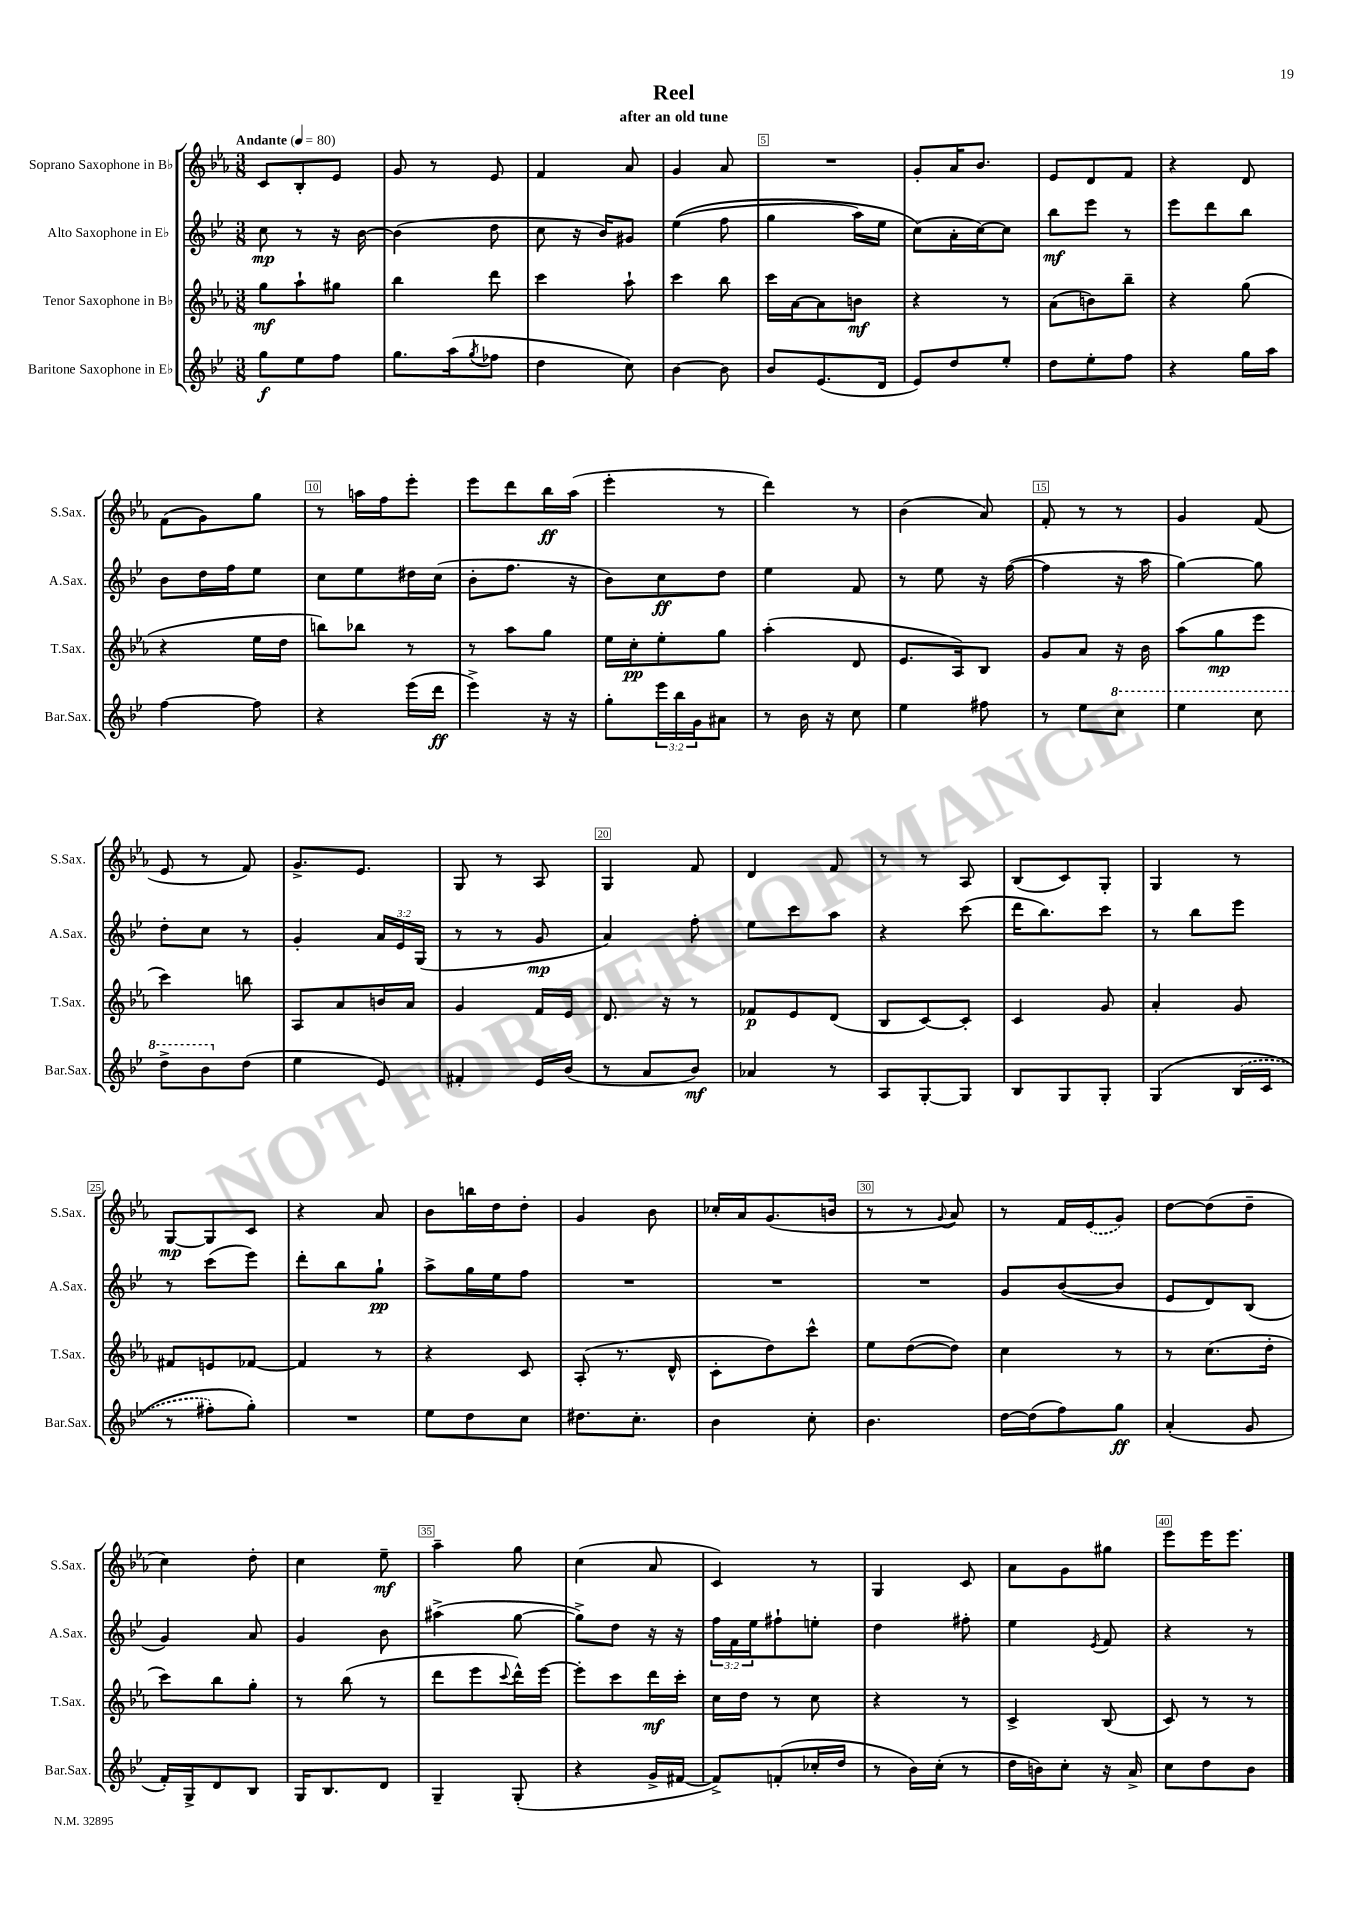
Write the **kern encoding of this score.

**kern	**dynam	**kern	**dynam	**kern	**dynam	**kern	**dynam
*part4	*part4	*part3	*part3	*part2	*part2	*part1	*part1
*staff4	*staff4	*staff3	*staff3	*staff2	*staff2	*staff1	*staff1
*I"Baritone Saxophone in E♭	*	*I"Tenor Saxophone in B♭	*	*I"Alto Saxophone in E♭	*	*I"Soprano Saxophone in B♭	*
*I'Bar.Sax.	*	*I'T.Sax.	*	*I'A.Sax.	*	*I'S.Sax.	*
*clefG2	*	*clefG2	*	*clefG2	*	*clefG2	*
*k[b-e-]	*	*k[b-e-a-]	*	*k[b-e-]	*	*k[b-e-a-]	*
*M3/8	*	*M3/8	*	*M3/8	*	*M3/8	*
*MM80	*	*MM80	*	*MM80	*	*MM80	*
=1	=1	=1	=1	=1	=1	=1	=1
!	!	!	!	!	!	!LO:TX:a:B:t=Andante	!
8gg\L	f	8gg\L	mf	8cc\	mp	8c/L	.
8ee-\	.	8aa-`\	.	8r	.	8B-'/	.
8ff\J	.	8gg#X\J	.	16r	.	8e-/J	.
.	.	.	.	[16b-\	.	.	.
=2	=2	=2	=2	=2	=2	=2	=2
8.gg\L	.	4bb-\	.	(4b-\]	.	8g/	.
.	.	.	.	.	.	8r	.
(16aa\k	.	.	.	.	.	.	.
8qgg/	.	.	.	.	.	.	.
8ff-X\J	.	8ddd\	.	8dd\	.	8e-/	.
=3	=3	=3	=3	=3	=3	=3	=3
4dd\	.	4ccc\	.	8cc\	.	4f/	.
.	.	.	.	16r	.	.	.
.	.	.	.	16b-/KL)	.	.	.
8cc\)	.	8aa-`\	.	8g#X/J	.	8a-/	.
=4	=4	=4	=4	=4	=4	=4	=4
[4b-\	.	4ccc\	.	((4ee-\	.	4g/	.
8b-\]	.	8bb-\	.	8ff\	.	8a-/	.
=5	=5	=5	=5	=5	=5	=5	=5
8b-/L	.	16ccc\LL	.	4gg\	.	4.r	.
.	.	[16a-\J	.	.	.	.	.
(8.e-/	.	8a-\]	.	.	.	.	.
.	.	8bn\J	mf	16aa\LL)	.	.	.
16d/Jk	.	.	.	16ee-\JJ	.	.	.
=6	=6	=6	=6	=6	=6	=6	=6
8e-/L)	.	4r	.	(8cc\L)	.	8g'/L	.
8dd/	.	.	.	16a'\L	.	16a-/K	.
.	.	.	.	[16cc\J)	.	8.b-/J	.
8ee-'/J	.	8r	.	8cc\J]	.	.	.
=7	=7	=7	=7	=7	=7	=7	=7
8dd\L	.	(8a-\L	.	8bb-\L	mf	8e-/L	.
8ee-'\	.	8bn\)	.	8eee-\J	.	8d/	.
8ff\J	.	8bb-~\J	.	8r	.	8f/J	.
=8	=8	=8	=8	=8	=8	=8	=8
4r	.	4r	.	8eee-\L	.	4r	.
.	.	.	.	8ddd\	.	.	.
16gg\LL	.	(8gg\	.	8bb-\J	.	8d/	.
16aa\JJ	.	.	.	.	.	.	.
!!LO:LB:g=z
=9	=9	=9	=9	=9	=9	=9	=9
[4ff\	.	4r	.	8b-\L	.	(8f\L	.
.	.	.	.	16dd\L	.	8g\)	.
.	.	.	.	16ff\J	.	.	.
8ff\]	.	16ee-\LL	.	8ee-\J	.	8gg\J	.
.	.	16dd\JJ	.	.	.	.	.
=10	=10	=10	=10	=10	=10	=10	=10
4r	.	8bbn\L)	.	8cc\L	.	8r	.
.	.	8bb-X\J	.	8ee-\	.	16aan\LL	.
.	.	.	.	.	.	16ff\J	.
(16eee-\LL	.	8r	.	16dd#X\L	.	8eee-'\J	.
16ddd\JJ	ff	.	.	(16cc\JJ	.	.	.
=11	=11	=11	=11	=11	=11	=11	=11
4eee-^\)	.	8r	.	8b-'\L	.	8eee-\L	.
.	.	8aa-\L	.	8.ff\J	.	8ddd\	.
16r	.	8gg\J	.	.	.	16bb-\L	ff
16r	.	.	.	16r	.	(16aa-\JJ	.
=12	=12	=12	=12	=12	=12	=12	=12
8gg'\L	.	16ee-\LL	.	8b-\L)	.	4eee-'\	.
.	.	16cc'\J	pp	.	.	.	.
24eee-\L	.	8ee-'\	.	8cc\	ff	.	.
24bb-\	.	.	.	.	.	.	.
24g\J	.	.	.	.	.	.	.
8a#X\J	.	8gg\J	.	8dd\J	.	8r	.
=13	=13	=13	=13	=13	=13	=13	=13
8r	.	(4aa-'\	.	4ee-\	.	4ddd\)	.
16b-\	.	.	.	.	.	.	.
16r	.	.	.	.	.	.	.
8cc\	.	8d/	.	8f/	.	8r	.
=14	=14	=14	=14	=14	=14	=14	=14
4ee-\	.	8.e-/L	.	8r	.	(4b-\	.
.	.	.	.	8ee-\	.	.	.
.	.	16A-/k)	.	.	.	.	.
8ff#X\	.	8B-/J	.	16r	.	8a-/)	.
.	.	.	.	([16ff\	.	.	.
=15	=15	=15	=15	=15	=15	=15	=15
8r	.	8g/L	.	4ff\]	.	8f'/	.
8ee-\L	.	8a-/J	.	.	.	8r	.
*8va	*	*	*	*	*	*	*
8ccc\J	.	16r	.	16r	.	8r	.
.	.	16b-\	.	16aa\	.	.	.
=16	=16	=16	=16	=16	=16	=16	=16
4eee-\	.	(8aa-\L	.	[4gg\)	.	4g/	.
.	.	8gg\	mp	.	.	.	.
8ccc\	.	8eee-\J	.	8gg\]	.	(8f/	.
!!LO:LB:g=z
=17	=17	=17	=17	=17	=17	=17	=17
8ddd^\L	.	4ccc\)	.	8dd'\L	.	8e-/	.
8bb-\	.	.	.	8cc\J	.	8r	.
*X8va	*	*	*	*	*	*	*
(8dd\J	.	8bbn\	.	8r	.	8f/)	.
=18	=18	=18	=18	=18	=18	=18	=18
4ee-\	.	8A-/L	.	4g'/	.	8.g^/L	.
.	.	8a-/	.	.	.	.	.
.	.	.	.	.	.	8.e-/J	.
8e-/)	.	16bn/L	.	24a/LL	.	.	.
.	.	.	.	24e-/	.	.	.
.	.	16a-/JJ	.	.	.	.	.
.	.	.	.	(24G/JJ	.	.	.
=19	=19	=19	=19	=19	=19	=19	=19
4f#X'/	.	4g/	.	8r	.	8G/	.
.	.	.	.	8r	.	8r	.
16e-/LL	.	16f/LL	.	8g/	mp	8A-/	.
(16b-/JJ	.	16e-/JJ	.	.	.	.	.
=20	=20	=20	=20	=20	=20	=20	=20
8r	.	8.d/	.	4a/)	.	4G/	.
8a/L	.	.	.	.	.	.	.
.	.	16r	.	.	.	.	.
8b-/J)	mf	8r	.	8ff'\	.	8f/	.
=21	=21	=21	=21	=21	=21	=21	=21
4a-X/	.	8f-X/L	p	8ee-\L	.	4d/	.
.	.	8e-/	.	8ccc\	.	.	.
8r	.	(8d/J	.	8aa\J	.	8f/	.
=22	=22	=22	=22	=22	=22	=22	=22
8A/L	.	8B-/L	.	4r	.	8r	.
[8G'/	.	[8c/)	.	.	.	8r	.
8G/J]	.	8c'/J]	.	(8ccc\	.	8A-/	.
=23	=23	=23	=23	=23	=23	=23	=23
8B-/L	.	4c/	.	16ddd\KL	.	(8B-/L	.
.	.	.	.	8.bb-\)	.	.	.
8G/	.	.	.	.	.	8c/)	.
8G'/J	.	8g/	.	8ccc\J	.	8G'/J	.
=24	=24	=24	=24	=24	=24	=24	=24
(4G/	.	4a-'/	.	8r	.	4G/	.
.	.	.	.	8bb-\L	.	.	.
(16B-/LL	.	8g/	.	8eee-\J	.	8r	.
16c/JJ	.	.	.	.	.	.	.
!!LO:LB:g=z
=25	=25	=25	=25	=25	=25	=25	=25
8r	.	8f#X/L	.	8r	.	[8G/L	mp
8ff#X'\L)	.	8en/	.	(8ccc\L	.	8G/]	.
8gg'\J)	.	[8f-X/J	.	8eee-\J)	.	8c/J	.
=26	=26	=26	=26	=26	=26	=26	=26
4.r	.	4f-/]	.	8ddd'\L	.	4r	.
.	.	.	.	8bb-\	.	.	.
.	.	8r	.	8gg`\J	pp	8a-/	.
=27	=27	=27	=27	=27	=27	=27	=27
8ee-\L	.	4r	.	8aa^\L	.	8b-\L	.
8dd\	.	.	.	16gg\L	.	16bbn\L	.
.	.	.	.	16ee-\J	.	16dd\J	.
8cc\J	.	8c/	.	8ff\J	.	8dd'\J	.
=28	=28	=28	=28	=28	=28	=28	=28
8.dd#X\L	.	(8A-'/	.	4.r	.	4g/	.
.	.	8.r	.	.	.	.	.
8.cc'\J	.	.	.	.	.	.	.
.	.	.	.	.	.	8b-\	.
.	.	16d^^/	.	.	.	.	.
=29	=29	=29	=29	=29	=29	=29	=29
4b-\	.	8c'\L	.	4.r	.	16cc-X'/LL	.
.	.	.	.	.	.	16a-/J	.
.	.	8dd\)	.	.	.	(8.g/	.
8cc'\	.	8ccc^^\J	.	.	.	.	.
.	.	.	.	.	.	16bn/Jk	.
=30	=30	=30	=30	=30	=30	=30	=30
4.b-\	.	8ee-\L	.	4.r	.	8r	.
.	.	([8dd\	.	.	.	8r	.
.	.	.	.	.	.	8qqg/	.
.	.	8dd\J])	.	.	.	8a-/)	.
=31	=31	=31	=31	=31	=31	=31	=31
[16dd\LL	.	4cc\	.	8g/L	.	8r	.
(16dd\J]	.	.	.	.	.	.	.
8ff\)	.	.	.	([8b-/	.	16f/LL	.
.	.	.	.	.	.	(16e-/J	.
8gg\J	ff	8r	.	8b-/J]	.	8g/J)	.
=32	=32	=32	=32	=32	=32	=32	=32
(4a'/	.	8r	.	8e-/L	.	[8dd\L	.
.	.	(8.cc\L	.	8d/)	.	(8dd\]	.
8g/	.	.	.	(8B-/J	.	8dd~\J	.
.	.	16dd'\Jk	.	.	.	.	.
!!LO:LB:g=z
=33	=33	=33	=33	=33	=33	=33	=33
16f'/LL)	.	8ccc\L)	.	4g/)	.	4cc\)	.
16G^/J	.	.	.	.	.	.	.
8d/	.	8bb-\	.	.	.	.	.
8B-/J	.	8gg'\J	.	8a/	.	8dd'\	.
=34	=34	=34	=34	=34	=34	=34	=34
16G/KL	.	8r	.	4g/	.	4cc\	.
8.B-/	.	.	.	.	.	.	.
.	.	(8bb-\	.	.	.	.	.
8d/J	.	8r	.	8b-\	.	8ee-~\	mf
=35	=35	=35	=35	=35	=35	=35	=35
4G~/	.	8ddd\L	.	(4aa#X^\	.	4aa-~\	.
.	.	8eee-\	.	.	.	.	.
.	.	8qqccc/	.	.	.	.	.
(8G'/	.	16ddd^^\L)	.	[8gg\	.	8gg\	.
.	.	[16eee-\JJ	.	.	.	.	.
=36	=36	=36	=36	=36	=36	=36	=36
4r	.	8eee-'\L]	.	8gg^\L])	.	(4cc\	.
.	.	8ccc\	.	8dd\J	.	.	.
16g^/LL	.	16ddd\L	mf	16r	.	8a-/	.
[16f#X/JJ	.	16ccc'\JJ	.	16r	.	.	.
=37	=37	=37	=37	=37	=37	=37	=37
8f#^/L])	.	16cc\LL	.	24ff\LL	.	4c/)	.
.	.	.	.	24f\	.	.	.
.	.	16dd\JJ	.	.	.	.	.
.	.	.	.	24ee-\J	.	.	.
(8fn'/	.	8r	.	8ff#X`\	.	.	.
16cc-X'/L	.	8cc\	.	8een'\J	.	8r	.
16dd/JJ	.	.	.	.	.	.	.
=38	=38	=38	=38	=38	=38	=38	=38
8r	.	4r	.	4dd\	.	4G/	.
16b-\LL)	.	.	.	.	.	.	.
(16cc'\JJ	.	.	.	.	.	.	.
8r	.	8r	.	8ff#X'\	.	8c/	.
=39	=39	=39	=39	=39	=39	=39	=39
16dd\LL	.	4c^/	.	4ee-\	.	8a-\L	.
16bn\J)	.	.	.	.	.	.	.
8cc'\J	.	.	.	.	.	8g\	.
.	.	.	.	8qe-/	.	.	.
16r	.	(8B-/	.	8f/	.	8gg#X\J	.
16a^/	.	.	.	.	.	.	.
=40	=40	=40	=40	=40	=40	=40	=40
8cc\L	.	8c/)	.	4r	.	8eee-\L	.
8dd\	.	8r	.	.	.	16eee-\K	.
.	.	.	.	.	.	8.eee-\J	.
8b-\J	.	8r	.	8r	.	.	.
==	==	==	==	==	==	==	==
*-	*-	*-	*-	*-	*-	*-	*-
